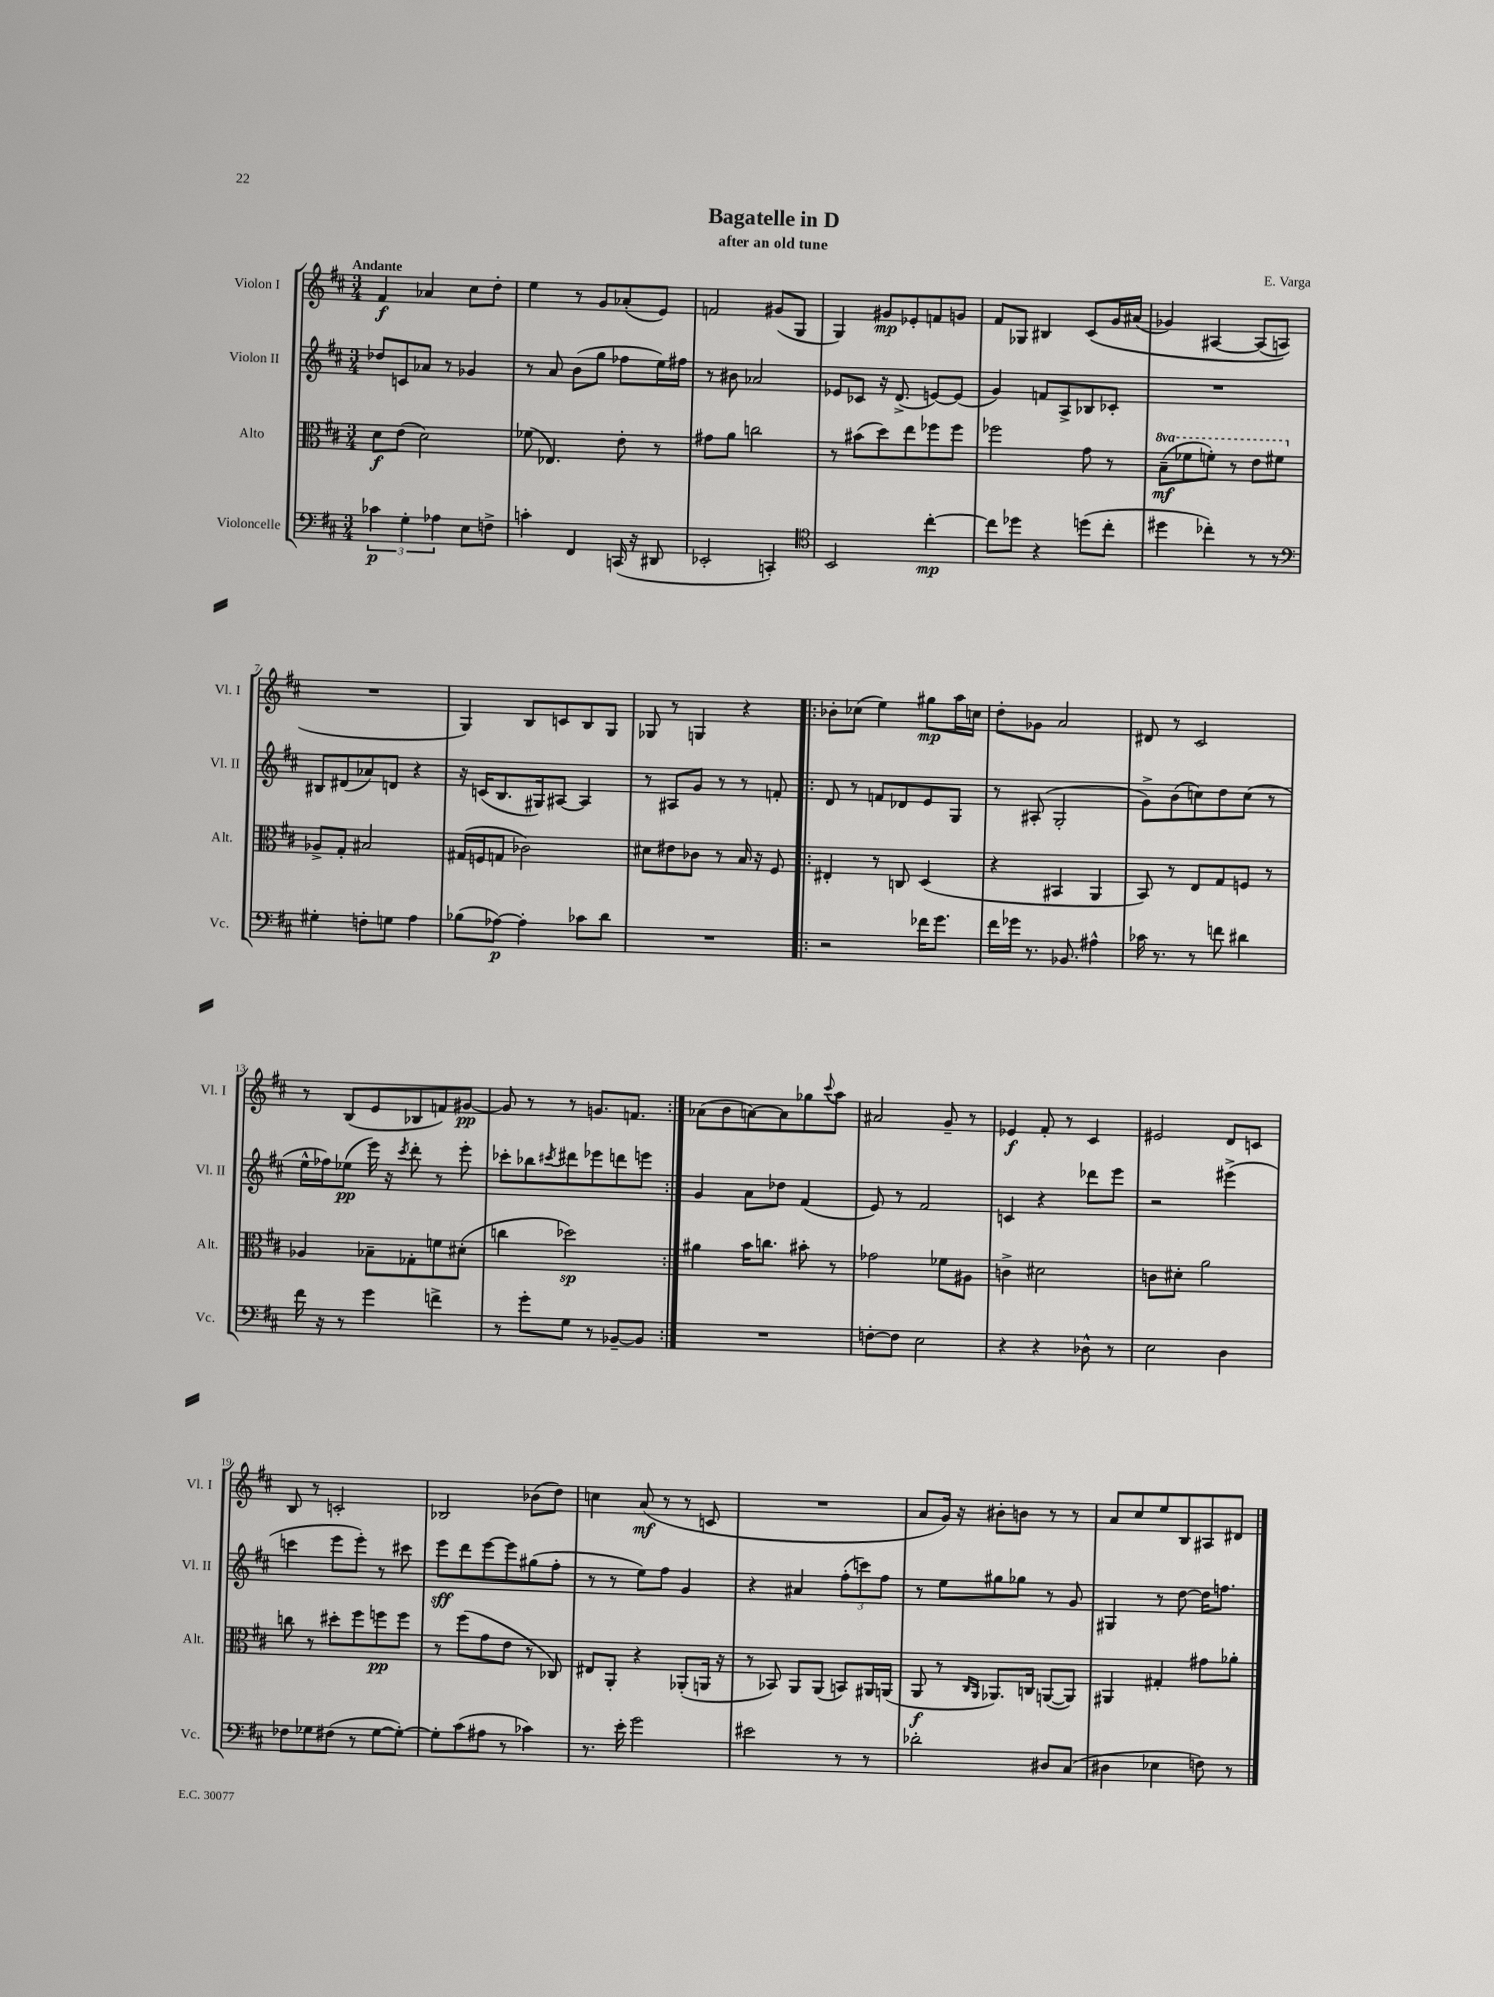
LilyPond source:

\header { title = "Bagatelle in D" composer = "E. Varga" subtitle = "after an old tune" }
<<
\new StaffGroup <<
\new Staff = "s0" \with { instrumentName = "Violon I" shortInstrumentName = "Vl. I" } {
    \clef treble \key d \major \numericTimeSignature \time 3/4 \tempo "Andante"
    fis'4\f aes'4 cis''8 d''8-. |
    e''4 r8 g'8 aes'8-.( e'8) |
    f'2 gis'8( g8 |
    g4) gis'8\mp ees'8-. f'8 g'8 |
    fis'8 ges8 bis4 cis'8\( g'16 ais'16( |
    ges'4) ais4~ ais8( a8\) |
    R2. |
    g4) b8 c'8 b8 g8 |
    ges8 r8 g4 r4 |
    \repeat volta 2 { bes'8-. ces''8( e''4) gis''8\mp a''16 c''16 |
    d''8-. ges'8 a'2 |
    dis'8 r8 cis'2 |
    r8 b8( e'8 bes8 f'8) gis'8~\pp |
    gis'8 r8 r8 g'8. f'8. | }
    aes'8( b'8 a'8~) a'8 ges''8 \appoggiatura { cis'''8 } a''8 |
    ais'2 g'8-- r8 |
    ees'4\f fis'8-. r8 cis'4 |
    eis'2 d'8 c'8 |
    b8 r8 c'2-. |
    bes2 bes'8( d''8) |
    c''4 a'8\mf( r8 r8 c'8 |
    R2. |
    a'8 g'16) r16 bis'8-. b'8 r8 r8 |
    a'8 cis''8 e''8 b8 ais8 dis'8 \bar "|." |
}
\new Staff = "s1" \with { instrumentName = "Violon II" shortInstrumentName = "Vl. II" } {
    \clef treble \key d \major \numericTimeSignature \time 3/4
    des''8 c'8 aes'8 r8 ges'4 |
    r8 a'8 b'8( g''8 fes''8 e''16) fis''16 |
    r8 bis'8 aes'2 |
    ees'8 ces'8 r16 d'8.->( e'8~) e'8( |
    g'4) f'8 a8-> bes8 ces'8-. |
    R2. |
    bis8 dis'8( aes'8) d'8 r4 |
    r16 c'16( b8. gis16) ais8~ ais4 |
    r8 ais8 g'8 r8 r8 f'8-. |
    \repeat volta 2 { d'8 r8 f'8 des'8 e'8 g8 |
    r8 ais8-.( g2-. |
    g'8->) b'8( c''8) d''8 c''8( r8 |
    e''16-^ fes''16) ees''8\pp( e'''16) r16 \acciaccatura { cis'''8 } d'''8-. r8 e'''8-. |
    ces'''8-. bes''8 \acciaccatura { cis'''8 } dis'''8 ees'''8 d'''8 e'''8 | }
    g'4 a'8 des''8 fis'4( |
    e'8) r8 fis'2 |
    c'4 r4 des'''8 e'''8 |
    r2 eis'''4->( |
    c'''4 e'''8 e'''8-.) r8 cis'''8 |
    e'''8\sff d'''8 e'''8~ e'''8 gis''8( fis''8-. |
    r8 r8 e''8) fis''8 g'4 |
    r4 ais'4 \tuplet 3/2 { fis''8-.( c'''8) fis''8 } |
    r8 e''8 gis''8 ges''8 r8 g'8 |
    gis4 r8 d''8~ d''16 f''8. \bar "|." |
}
\new Staff = "s2" \with { instrumentName = "Alto" shortInstrumentName = "Alt." } {
    \clef alto \key d \major \numericTimeSignature \time 3/4 \set Staff.ottavationMarkups = #ottavation-simple-ordinals
    d'8\f e'8( d'2) |
    fes'8( ees4.) e'8-. r8 |
    gis'8 a'8 c''2 |
    r8 bis'8( d''8) e''8 fes''8 fes''8 |
    fes''2 g'8 r8 |
    \ottava #1 b'8--\mf( fes''8 f''8-.) r8 e''8 fis''8 \ottava #0 |
    aes8-> g8-. bis2 |
    gis16( f16 g8 ces'2) |
    dis'8 eis'8 ces'8 r8 b16 r16 fis8 |
    \repeat volta 2 { eis4-. r8 c8 d4( |
    r4 bis,4 a,4 |
    b,8) r8 e8 g8 f8 r8 |
    aes4 bes8-- ges8-. f'8 dis'8-.( |
    c''4 des''2\sp) | }
    ais'4 b'16 c''8. bis'8-. r8 |
    ges'2 fes'8 ais8 |
    c'4-> dis'2 |
    c'8 dis'8-. a'2 |
    c''8 r8 dis''8-. fis''8 f''8\pp f''8 |
    r8 fis''8( g'8 e'8 r8 ces8) |
    eis8 a,8-. r4 aes,8-.( a,16 r16 |
    r8 bes,8) a,8 a,8( b,8) ais,16 a,16( |
    a,8\f r8 \grace { cis16 a,16 } aes,8.) c16 a,8~( a,8) |
    ais,4 gis4-. gis'8 aes'8-. \bar "|." |
}
\new Staff = "s3" \with { instrumentName = "Violoncelle" shortInstrumentName = "Vc." } {
    \clef bass \key d \major \numericTimeSignature \time 3/4
    \tuplet 3/2 { ces'4\p g4-. aes4 } e8 f8-> |
    c'4-. fis,4 c,16( r16 dis,8 |
    ees,2-. c,4-.) |
    \clef tenor b,2 cis''4~-.\mp |
    cis''8 des''8 r4 d''8( cis''8-. |
    dis''4 ces''4-.) r8 r8 |
    \clef bass gis4-. f8-. g8 a4 |
    bes8( aes8~\p) aes4-. ces'8 d'8 |
    R2. |
    \repeat volta 2 { r2 fes'16 g'8. |
    fis'16 ges'16 r8. bes,8. ais4-^ |
    ces'16 r8. r8 f'8 dis'4 |
    fis'16 r16 r8 g'4 f'4-> |
    r8 g'8-. g8 r8 bes,8~-- bes,8 | }
    R2. |
    f8~-. f8 e2 |
    r4 r4 des8-^ r8 |
    e2 d4 |
    fes8 ges8 fis8( r8 ges8~ ges8~-.) |
    ges8-. cis'8( ais8 r8 ces'4) |
    r8. e'16-. g'2 |
    eis'2 r8 r8 |
    des'2-. dis8 cis8( |
    dis4 ees4 f8) r8 \bar "|." |
}
>>
>>
